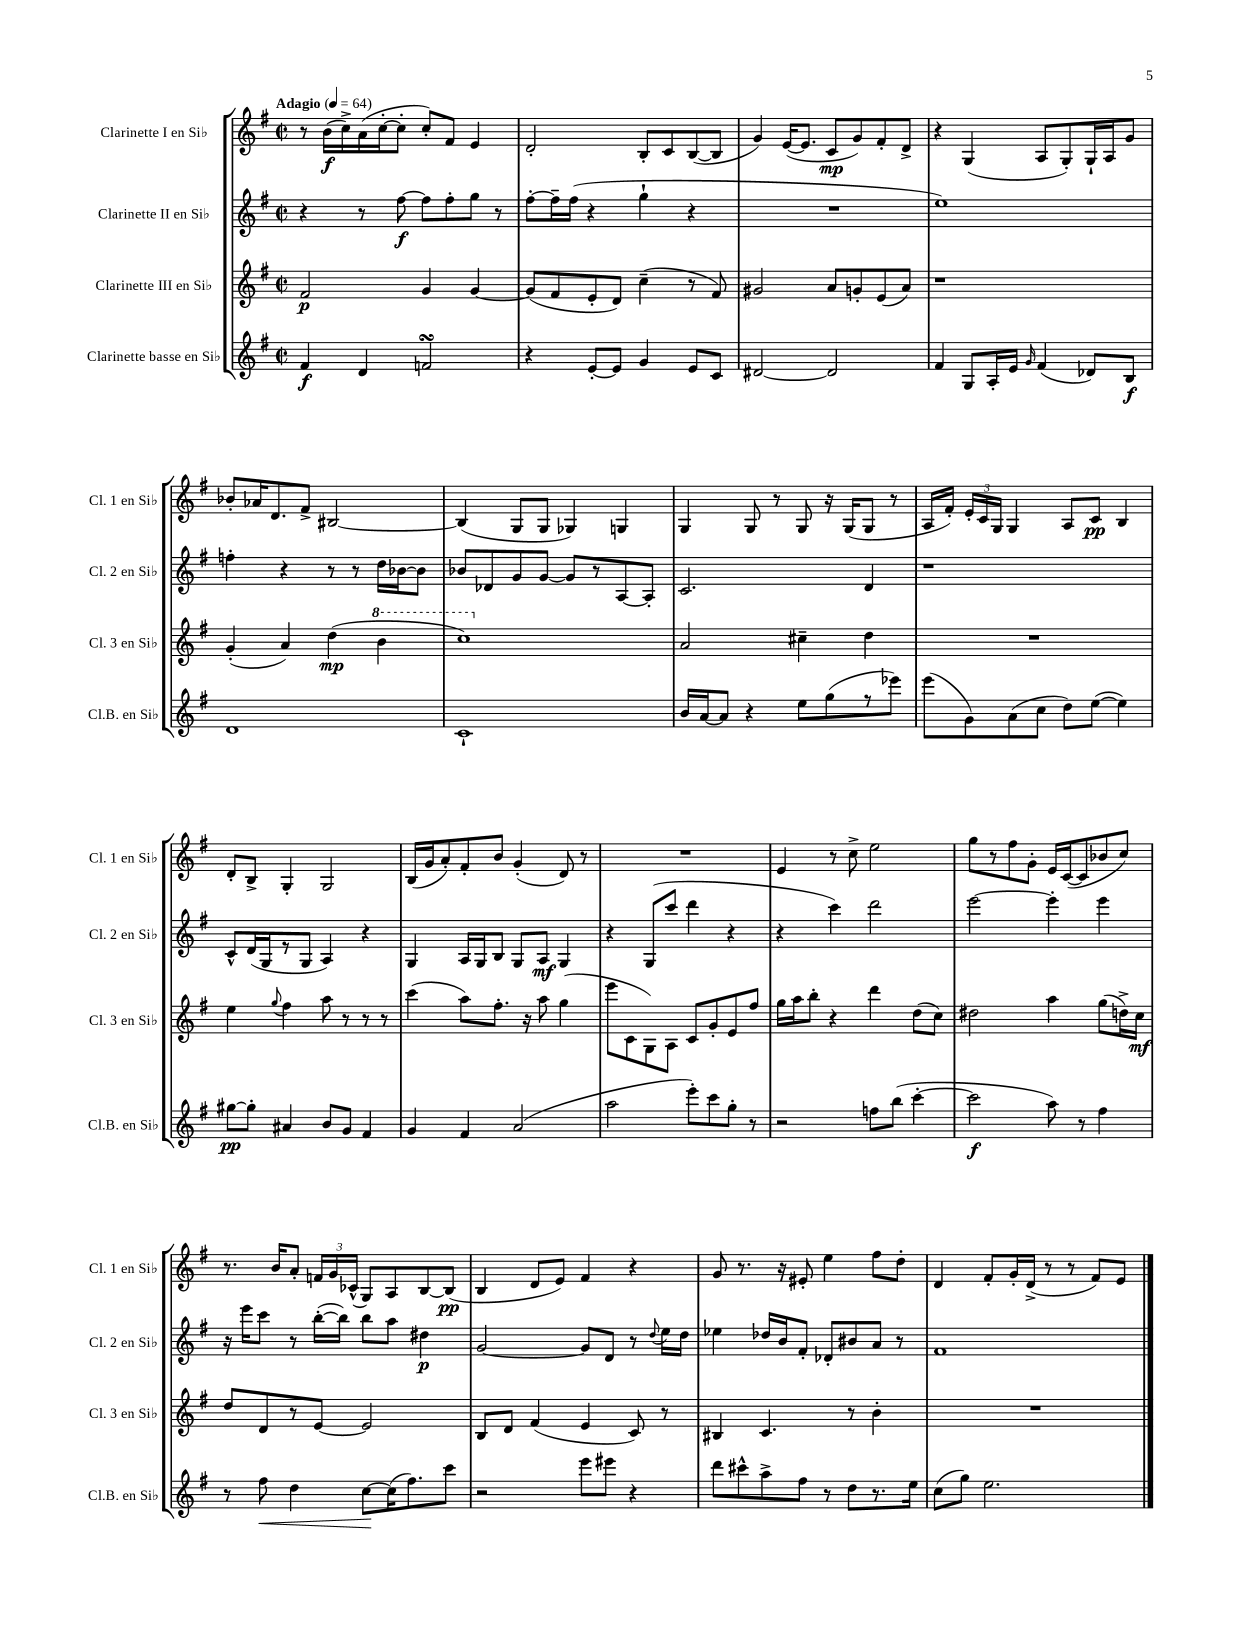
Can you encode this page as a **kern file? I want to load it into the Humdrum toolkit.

**kern	**kern	**kern	**kern
*staff4	*staff3	*staff2	*staff1
*clefG2	*clefG2	*clefG2	*clefG2
*k[f#]	*k[f#]	*k[f#]	*k[f#]
*M2/2	*M2/2	*M2/2	*M2/2
*met(c|)	*met(c|)	*met(c|)	*met(c|)
*MM64	*MM64	*MM64	*MM64
4f#	2f#	4r	8r
.	.	.	(16b
.	.	.	16cc^)
4d	.	8r	(16a
.	.	.	[16cc'
.	.	[8ff#	8cc']
2f	4g	8ff#]	8cc')
.	.	8ff#'	8f#
.	[4g	8gg	4e
.	.	8r	.
=	=	=	=
4r	(8g]	[8ff#'	2d'
.	8f#	16ff#~]	.
.	.	(16ff#	.
[8e'	8e'	4r	.
8e]	8d)	.	.
4g	(4cc~	4gg`	8B'
.	.	.	8c
8e	8r	4r	([8B
8c	8f#)	.	8B]
=	=	=	=
[2d#	2g#	1r	4g)
.	.	.	([16e
.	.	.	8.e]
2d#]	8a	.	8c
.	8g'	.	8g)
.	(8e	.	8f#'
.	8a)	.	8d^
=	=	=	=
4f#	1r	1ee)	4r
8G	.	.	(4G
16A'	.	.	.
16e	.	.	.
16qqg	.	.	.
(4f#	.	.	8A
.	.	.	8G')
8d-)	.	.	16G`
.	.	.	16A
8B	.	.	8g
=	=	=	=
1d	(4g'	4ff'	8b-'
.	.	.	16a-
.	.	.	8.d
.	4a)	4r	.
.	.	.	8f#^
.	(4dd	8r	[2B#
.	.	8r	.
.	4bb	16dd	.
.	.	[16b-	.
.	.	8b-]	.
=	=	=	=
1c`	1ccc)	8b-	(4B#]
.	.	8d-	.
.	.	8g	8G
.	.	[8g	8G
.	.	8g]	4G-)
.	.	8r	.
.	.	[8A	4G
.	.	8A']	.
=	=	=	=
16b	2a	2.c	4G
[16a	.	.	.
8a]	.	.	.
4r	.	.	8G
.	.	.	8r
8ee	4cc#~	.	8G
(8gg	.	.	16r
.	.	.	(16G
8r	4dd	4d	8G
8eee-)	.	.	8r
=	=	=	=
(8eee	1r	1r	16A
.	.	.	16f#')
8g)	.	.	24e'
.	.	.	24c
.	.	.	24G
(8a	.	.	4G
8cc	.	.	.
8dd)	.	.	8A
([8ee	.	.	8c
4ee])	.	.	4B
=	=	=	=
[8gg#	4ee	8c^^	8d'
8gg#']	.	(16d	8B^
.	.	16G	.
.	8qqgg	.	.
4a#	4ff#	8r	4G'
.	.	8G	.
8b	8aa	4A)	2G
8g	8r	.	.
4f#	8r	4r	.
.	8r	.	.
=	=	=	=
4g	(4ccc	4G	(16B
.	.	.	16g
.	.	.	8a')
4f#	8aa)	16A	8f#'
.	.	16G	.
.	8.ff#'	8B	8b
(2a	.	8G	(4g'
.	16r	.	.
.	8aa	8A	.
.	(4gg	4G	8d)
.	.	.	8r
=	=	=	=
2aa	8eee	4r	1r
.	8c	.	.
.	8G)	(8G	.
.	8A	8ccc	.
8eee')	8c	4ddd	.
8ccc	8g'	.	.
8gg'	8e	4r	.
8r	8ff#	.	.
=	=	=	=
2r	16gg	4r	4e
.	16aa	.	.
.	8bb'	.	.
.	4r	4ccc)	8r
.	.	.	8cc^
8ff	4ddd	2ddd	2ee
(8bb	.	.	.
[4ccc'	(8dd	.	.
.	8cc)	.	.
=	=	=	=
2ccc]	2dd#	[2eee	8gg
.	.	.	8r
.	.	.	8ff#
.	.	.	8g'
8aa)	4aa	4eee']	16e
.	.	.	([16c
8r	.	.	8c]
4ff#	(8gg	4eee	8b-
.	16dd^)	.	8cc)
.	16cc	.	.
=	=	=	=
8r	8dd	16r	8.r
.	.	16eee	.
8ff#	8d	8ccc	.
.	.	.	16b
4dd	8r	8r	8a'
.	[8e	([16bb'	24f
.	.	.	24g
.	.	16bb])	.
.	.	.	(24c-^^
[8cc	2e]	8bb	8G)
(16cc]	.	8aa	8A
8.ff#)	.	.	.
.	.	4dd#	[8B
8ccc	.	.	(8B]
=	=	=	=
2r	8B	[2g	4B
.	8d	.	.
.	(4f#	.	8d
.	.	.	8e)
8eee	4e	8g]	4f#
8eee#	.	8d	.
4r	8c)	8r	4r
.	.	8qqdd	.
.	8r	16ee	.
.	.	16dd	.
=	=	=	=
8ddd	4B#	4ee-	8g
8ccc#^^	.	.	8.r
8aa^	4.c	16dd-	.
.	.	16b	16r
8ff#	.	8f#'	8e#'
8r	.	8d-'	4ee
8dd	8r	8b#	.
8.r	4b'	8a	8ff#
.	.	8r	8dd'
16ee	.	.	.
=	=	=	=
(8cc	1r	1f#	4d
8gg)	.	.	.
2.ee	.	.	8f#'
.	.	.	16g'
.	.	.	(16d^
.	.	.	8r
.	.	.	8r
.	.	.	8f#)
.	.	.	8e
==	==	==	==
*-	*-	*-	*-
